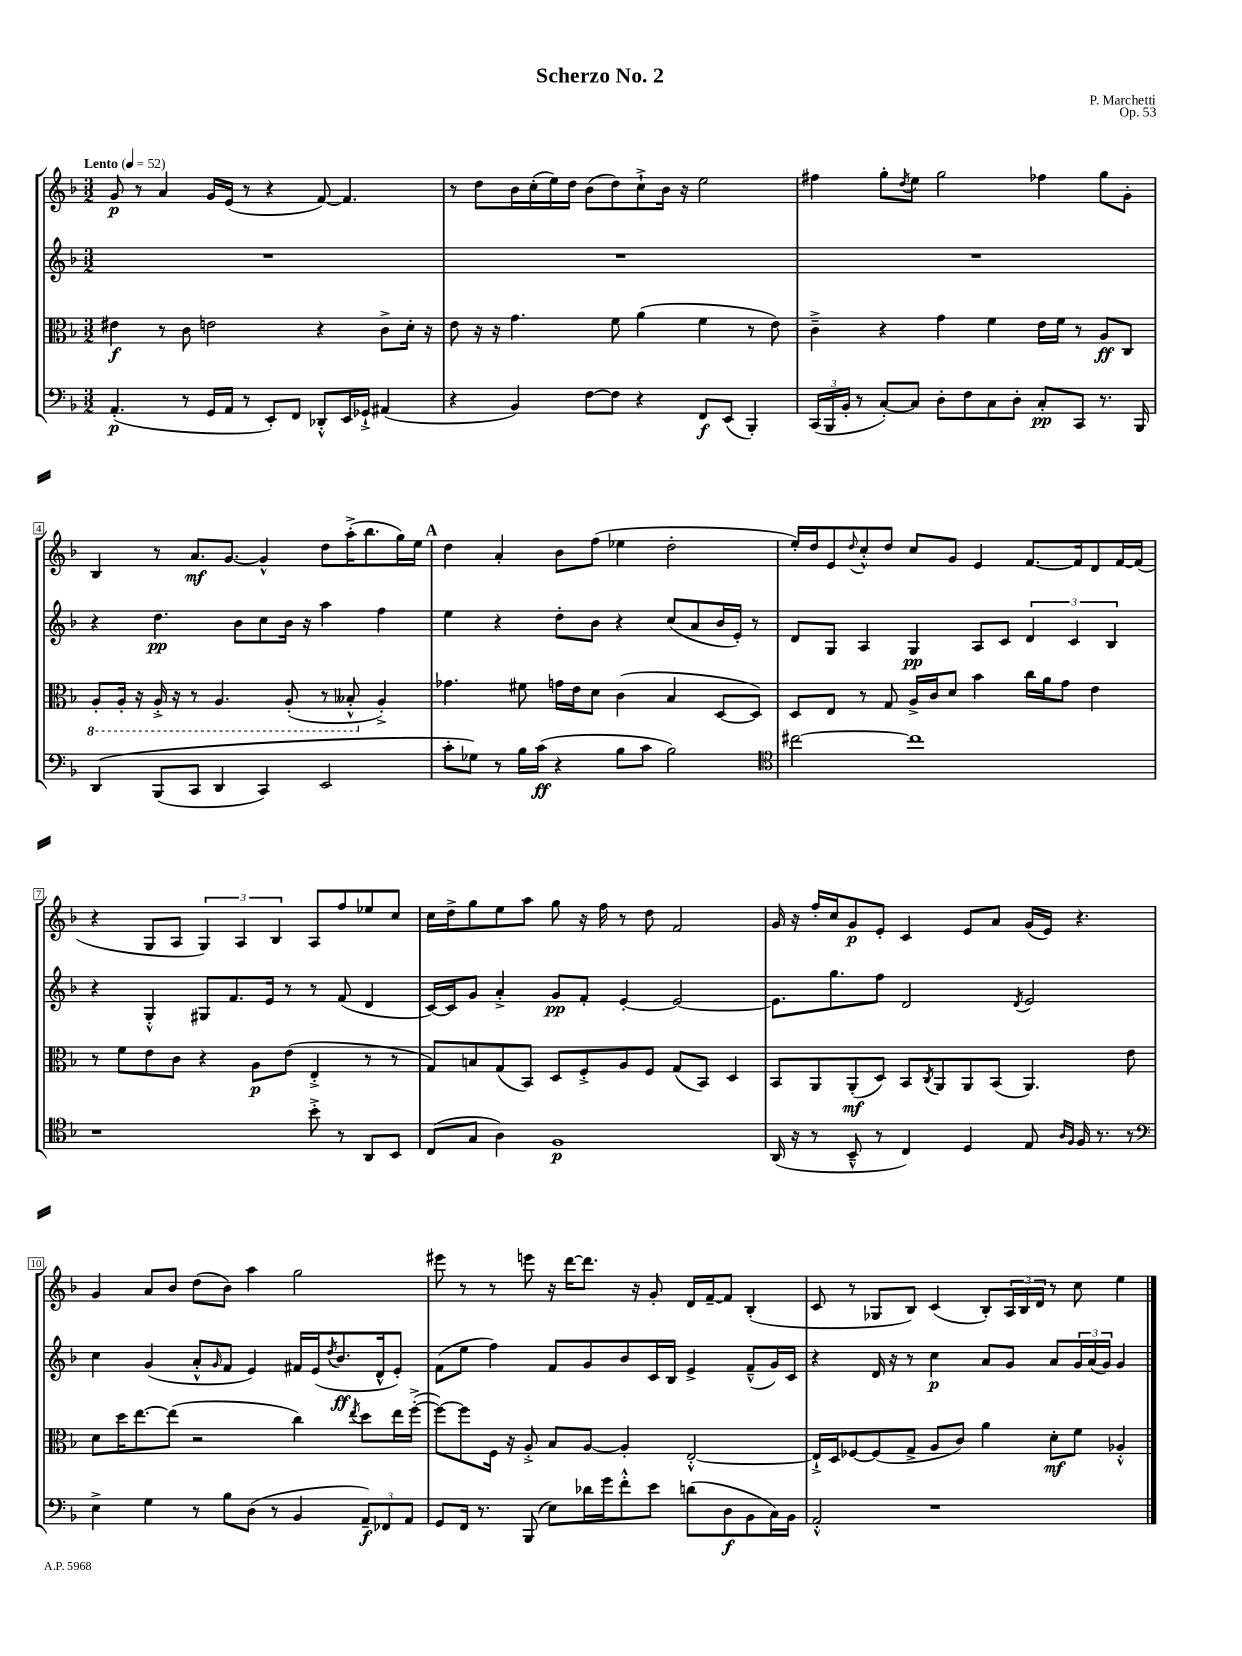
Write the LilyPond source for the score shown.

\header { title = "Scherzo No. 2" composer = "P. Marchetti" opus = "Op. 53" }
<<
\new StaffGroup <<
\new Staff = "s0" {
    \clef treble \key f \major \numericTimeSignature \time 3/2 \tempo "Lento" 4 = 52
    g'8\p r8 a'4 g'16 e'16( r8 r4 f'8~) f'4. |
    r8 d''8 bes'16 c''16-.( e''16) d''16 bes'8( d''8) c''8-!-> bes'16 r16 e''2 |
    fis''4 g''8-. \acciaccatura { d''8 } e''8 g''2 fes''4 g''8 g'8-. |
    bes4 r8 a'8.\mf g'8.~ g'4-^ d''8 a''16-.->( bes''8. g''16) e''16 |
    \mark \markup { \bold "A" } d''4 a'4-. bes'8 f''8( ees''4 d''2-. |
    e''16-.) d''16 e'8 \appoggiatura { d''8 } c''8-.-^ d''8 c''8 g'8 e'4 f'8.~ f'16 d'8 f'16~ f'16( |
    r4 g8 a8 \tuplet 3/2 { g4) a4 bes4 } a8 f''8 ees''8 c''8 |
    c''16 d''16-> g''8 e''8 a''8 g''8 r16 f''16 r8 d''8 f'2 |
    g'16 r16 f''16-. c''16 g'8\p e'8-. c'4 e'8 a'8 g'16( e'16) r4. |
    g'4 a'8 bes'8 d''8( bes'8) a''4 g''2 |
    eis'''8 r8 r8 e'''8 r16 d'''16~ d'''8. r16 g'8-. d'16 f'16~-- f'8 bes4-.( |
    c'8 r8 ges8 bes8) c'4( bes8-.) \tuplet 3/2 { a16 bes16 d'16 } r8 c''8 e''4 \bar "|." |
}
\new Staff = "s1" {
    \clef treble \key f \major \numericTimeSignature \time 3/2
    R1. |
    R1. |
    R1. |
    r4 d''4.\pp bes'8 c''8 bes'16 r16 a''4 f''4 |
    \mark \markup { \bold "A" } e''4 r4 d''8-. bes'8 r4 c''8( a'8 bes'16 e'16-.) r8 |
    d'8 g8 a4 g4\pp a8 c'8 \tuplet 3/2 { d'4 c'4 bes4 } |
    r4 g4-.-^ gis8 f'8. e'16 r8 r8 f'8( d'4 |
    c'16~) c'16 g'8 a'4-.-> g'8\pp f'8-. e'4~-. e'2~ |
    e'8. g''8. f''8 d'2 \acciaccatura { d'8 } e'2 |
    c''4 g'4( a'8-.-^ \grace { g'16 } f'8 e'4) fis'16 e'16( \acciaccatura { d''8 } bes'8.\ff d'16-^ e'8-.) |
    f'8( e''8 f''4) f'8 g'8 bes'8 c'16 bes16 e'4-> f'8---^( g'16) c'16 |
    r4 d'16 r16 r8 c''4\p a'8 g'8 a'8 \tuplet 3/2 { g'16 a'16( g'16) } g'4 \bar "|." |
}
\new Staff = "s2" {
    \clef alto \key f \major \numericTimeSignature \time 3/2
    eis'4\f r8 c'8 e'2 r4 c'8-> d'16-. r16 |
    e'8 r16 r16 g'4. f'8 a'4( f'4 r8 e'8) |
    c'4---> r4 g'4 f'4 e'16 f'16 r8 a8\ff c8 |
    \ottava #-1 a,8-. a,16-. r16 a,16-.-> r16 r8 a,4. a,8-.( r8 beses,8-.-^ \ottava #0 a4-.->) |
    \mark \markup { \bold "A" } ges'4. fis'8 g'16 e'16 d'8 c'4( bes4 d8~ d8) |
    d8 e8 r8 g8 a16-> c'16 d'8 bes'4 c''16 a'16 g'8 e'4 |
    r8 f'8 e'8 c'8 r4 a8\p e'8( e4-.-> r8 r8 |
    g8) b8 g8( bes,8) d8 f8-.-> a8 f8 g8( bes,8) d4 |
    bes,8 a,8 a,8-.\mf( d8) bes,8 \acciaccatura { c8 } a,8 a,8 bes,8( a,4.) e'8 |
    d'8 d''16 e''8.~ e''8( r2 c''4) \acciaccatura { e''8 } d''8 e''16 f''16~-.->( |
    f''8~) f''8 f16 r16 a8-.-> bes8 a8~ a4-. e2~-.-^ |
    e16-!-> d16 fes8~ fes8( g8-> a8 c'8) a'4 d'8-.\mf f'8 aes4-.-^ \bar "|." |
}
\new Staff = "s3" {
    \clef bass \key f \major \numericTimeSignature \time 3/2
    a,4.-.\p( r8 g,16 a,16 r8 e,8-.) f,8 des,8-.-^ e,16 ges,16-!-> ais,4( |
    r4 bes,4) f8~ f8 r4 f,8\f e,8( bes,,4-.) |
    \tuplet 3/2 { c,16( bes,,16 bes,16-. } r8 c8~-.) c8 d8-. f8 c8 d8-. c8-.\pp c,8 r8. bes,,16 |
    d,4\( bes,,8( c,8 d,4 c,4) e,2 |
    \mark \markup { \bold "A" } c'8-. ges8\) r8 bes16 c'16\ff( r4 bes8 c'8 bes2) |
    \clef tenor cis''2~ cis''1 |
    r1 bes'8-.-> r8 a,8 bes,8 |
    c8( g8 a4) f1\p |
    a,16( r16 r8 bes,8---^ r8 c4) d4 e8 \grace { a16 f16 } f16 r8. r8 |
    \clef bass e4-> g4 r8 bes8 d8( r8 bes,4 \tuplet 3/2 { a,8--\f) fes,8 a,8 } |
    g,8 f,16 r8. bes,,8( e8) des'16 g'16 f'8-.-^ e'8 d'8( d8\f bes,8 c16) bes,16 |
    a,2-.-^ r1 \bar "|." |
}
>>
>>
\layout { \context { \Score \override BarNumber.stencil = #(make-stencil-boxer 0.1 0.3 ly:text-interface::print) } }
